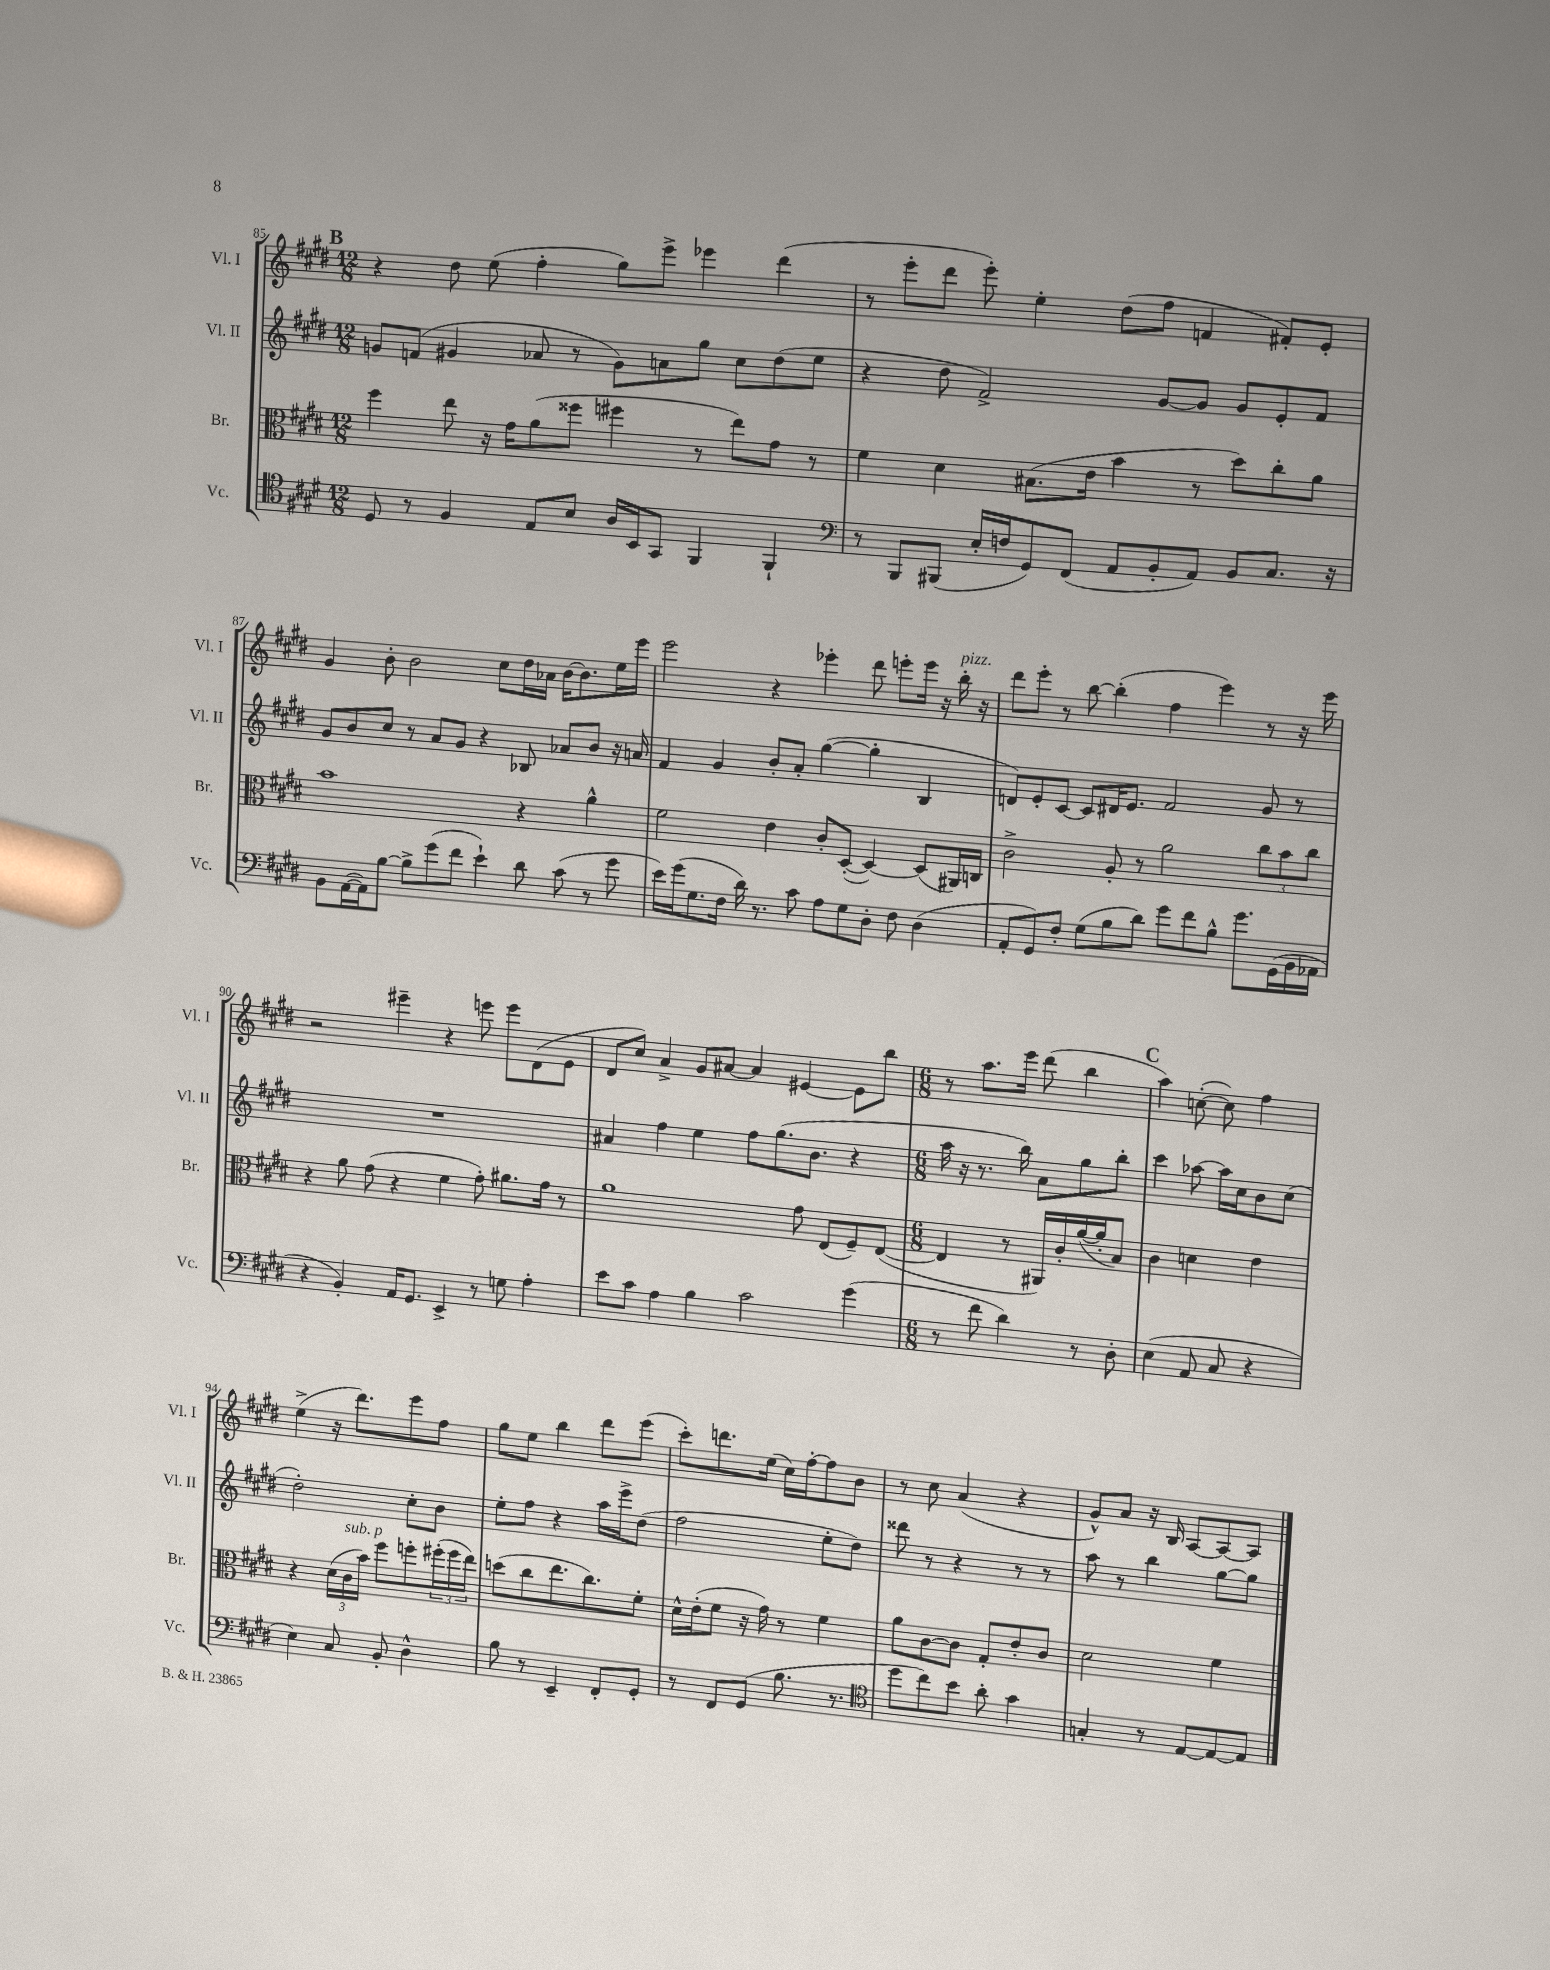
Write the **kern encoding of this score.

**kern	**kern	**kern	**kern
*part4	*part3	*part2	*part1
*staff4	*staff3	*staff2	*staff1
*I"Vc.	*I"Br.	*I"Vl. II	*I"Vl. I
*I'Vc.	*I'Br.	*I'Vl. II	*I'Vl. I
*clefC4	*clefC3	*clefG2	*clefG2
*k[f#c#g#d#]	*k[f#c#g#d#]	*k[f#c#g#d#]	*k[f#c#g#d#]
*M12/8	*M12/8	*M12/8	*M12/8
!!LO:REH:place=s1:t=B
=85	=85	=85	=85
8D#/	4ff#\	8gn/L	4r
8r	.	(8fn/J	.
4F#/	8ee\	4g#X/	8dd#\
.	16r	.	(8ee\
.	16g#\KL	.	.
8E/L	(8a\	8a-X/	4ff#'\
8B/J	8ff##X\J	8r	.
16A/LL	4ff#X\	8g#\L)	8gg#\L)
16BB/J	.	.	.
8GG#/J	.	8an\	8eee^\J
4FF#/	8r	8gg#\J	4eee-X\
.	8ee\L)	8cc#\L	.
4FF#`/	8g#\J	(8dd#\	(4ddd#\
.	8r	8ee\J	.
=86	=86	=86	=86
*clefF4	*	*	*
8r	4f#\	4r	8r
8BBB/L	.	.	8eee'\L
(8BBB#X/J	4d#\	8dd#\	8ddd#\J
16E'/LL	.	2f#^/)	8eee'\)
16Fn/J	.	.	.
8GG#/)	(8.B#X\L	.	4ee'\
(8FF#/J	.	.	.
.	16e\Jk	.	.
8AA/L	4b\	.	(8dd#\L
8BB'/	.	[8g#/L	8ff#\J
8AA/J)	8r	8g#/J]	4fn/
8BB/L	8dd#\L)	8g#/L	.
8.C#/J	8cc#'\	8e'/	8f#X'/L)
.	8a\J	8f#/J	8e'/J
16r	.	.	.
!!LO:LB:g=z
=87	=87	=87	=87
8BB\L	1b	8g#/L	4g#/
([16AA\L	.	8b/	.
16AA\J])	.	.	.
[8B\J	.	8cc#/J	8b'\
8B^\L]	.	8r	2b\
(8g#\	.	8a/L	.
8f#\J	.	8g#/J	.
4e`\)	.	4r	.
.	.	.	8cc#\L
8d#\	4r	8B-X/	16dd#\L
.	.	.	16a-X\JJ
(8c#\	.	8a-X/L	[16b\KL
.	.	.	8.b\]
8r	4a^^\	8b/J	.
8g#\	.	16r	16ee\L
.	.	16an/	16eee\JJ
=88	=88	=88	=88
16e\LL)	2f#\	4f#/	2eee\
(16g#\J	.	.	.
8.G#\	.	.	.
.	.	4g#/	.
16F#\Jk	.	.	.
16d#\)	.	.	.
8.r	.	.	.
.	4e\	8b'/L	4r
8c#\	.	8a'/J	.
8A\L	8c#'/L	([4gg#\	4eee-X'\
8G#\	([8D#'/J	.	.
8D#'\J	4D#/_)	4gg#'\]	8ddd#\
8F#\	.	.	8eeen'\L
(4D#\	(8D#/L]	4B/	16eee\Jk
.	.	.	16r
!	!	!	!LO:TX:a:i:t=pizz.
.	16AA#X/L)	.	16bb'\
.	16Cn/JJ	.	16r
=89	=89	=89	=89
8AA'/L	2c#^\	8dn/L)	8ddd#\L
8GG#/)	.	8e'/	8eee'\J
8F#'/J	.	[8c#/J	8r
(8G#\L	.	8c#/L]	[8bb\
8B\	8A'/	16d#X/K	(4bb'\]
.	.	8.e/J	.
8d#\J)	8r	.	.
8g#\L	2a\	2f#/	4ff#\
8f#\	.	.	.
8B^^\J	.	.	4eee\)
8.g#\L	.	.	.
.	12cc#\L	8g#/	8r
(16GG#\L	.	.	.
.	12b\	.	.
16BB\	.	8r	16r
.	12cc#\J	.	.
16AA-X\JJ	.	.	16eee\
!!LO:LB:g=z
=90	=90	=90	=90
4r	4r	1.r	2r
4BB'/)	8a\	.	.
.	(8g#\	.	.
16AA/KL	4r	.	4eee#X~\
8.GG#/J	.	.	.
4EE^/	4f#\	.	4r
8r	8g#'\)	.	8eeen\
8Gn\	8.a#X\L	.	8eee\L
4A'\	.	.	(8d#\
.	16g#\Jk	.	.
.	8r	.	8e\J
=91	=91	=91	=91
8e\L	1a	4a#X/	8d#/L
8c#\J	.	.	8cc#/J)
4A\	.	4ff#\	4a^/
4B\	.	4ee\	8g#/L
.	.	.	[8a#X/J
2c#\	.	8ff#\L	4a#/]
.	.	(8.gg#\	.
.	8g#\	.	[4e#X/
.	.	8.b\J	.
.	(8E/L	.	.
(4g#\	8F#~/)	4r	8e#\L]
.	([8E/J	.	8bb\J
=92	=92	=92	=92
*M6/8	*M6/8	*M6/8	*M6/8
8r	4E/]	16aa\	8r
.	.	16r	.
8f#\	.	8.r	8.aa\L
4d#\)	8r	.	.
.	.	16bb\)	16eee\Jk
.	16AA#X/LL)	8a\L	(8ddd#\
.	16c#'/	.	.
8r	([16a/	8gg#\	4bb\
.	16a'/J]	.	.
8D#'\	8B/J)	8bb'\J	.
!!LO:REH:place=s1:t=C
=93	=93	=93	=93
(4E\	4c#\	4ccc#\	4aa\)
8AA/	4dn\	[8aa-X\	([8ccn'\
8C#/	.	16aa-\LL]	8cc\])
.	.	16cc#\J	.
4r	4e\	8b\	4ff#\
.	.	(8cc#\J	.
!!LO:LB:g=z
=94	=94	=94	=94
4E\)	4r	2dd#'\)	(4ee^\
8C#/	(24d#\LL	.	16r
!	!LO:TX:a:i:t=sub. p	!	!
.	24c#\	.	.
.	.	.	8.ddd#\L)
.	24b\JJ)	.	.
8BB'/	8ff#\L	.	.
4D#^^\	8ffn'\	8cc#'\L	8eee\
.	(24ff#X'\L	8b\J	8ff#\J
.	24ff#\	.	.
.	24ee\JJ)	.	.
=95	=95	=95	=95
8B\	(8ddn\L	8ee'\L	8gg#\L
8r	8cc#\	8ff#\J	8ee\J
4EE~/	8.ee\	4r	4bb\
.	8.cc#\)	.	.
8FF#'/L	.	16aa\LL	8ddd#\L
.	.	16eee^\J	.
8GG#'/J	8f#'\J	(8dd#\J	(8eee\J
=96	=96	=96	=96
8r	16d#^^\LL	2ff#\	8ccc#'\L)
.	(16e'\J	.	.
8FF#/L	8f#\J	.	8.dddn\
(8GG#/J	16r	.	.
.	16g#\)	.	(16ee\Jk
8.B\	8r	.	16cc#\LL)
.	.	.	[16ff#'\J
.	4f#\	8ee'\L	8ff#\]
8.r	.	.	.
.	.	8dd#\J)	8b\J
=97	=97	=97	=97
*clefC4	*	*	*
8dd#\L	8a\L	8ddd##X\	8r
8cc#\)	[8c#\	8r	8cc#\
8b\J	8c#\J]	4r	(4a/
8a'\	8G#'/L	.	.
4g#\	8e'/	8r	4r
.	8c#/J	8r	.
=98	=98	=98	=98
4Gn'/	2d#\	8aa\	8g#^^/L)
.	.	8r	8a/J
8r	.	4bb\	16r
.	.	.	16B/
[8E/L	.	.	[8A/L
8E/_	4f#\	[8gg#\L	8A/_
8E/J]	.	8gg#\J]	8A/J]
==	==	==	==
*-	*-	*-	*-
